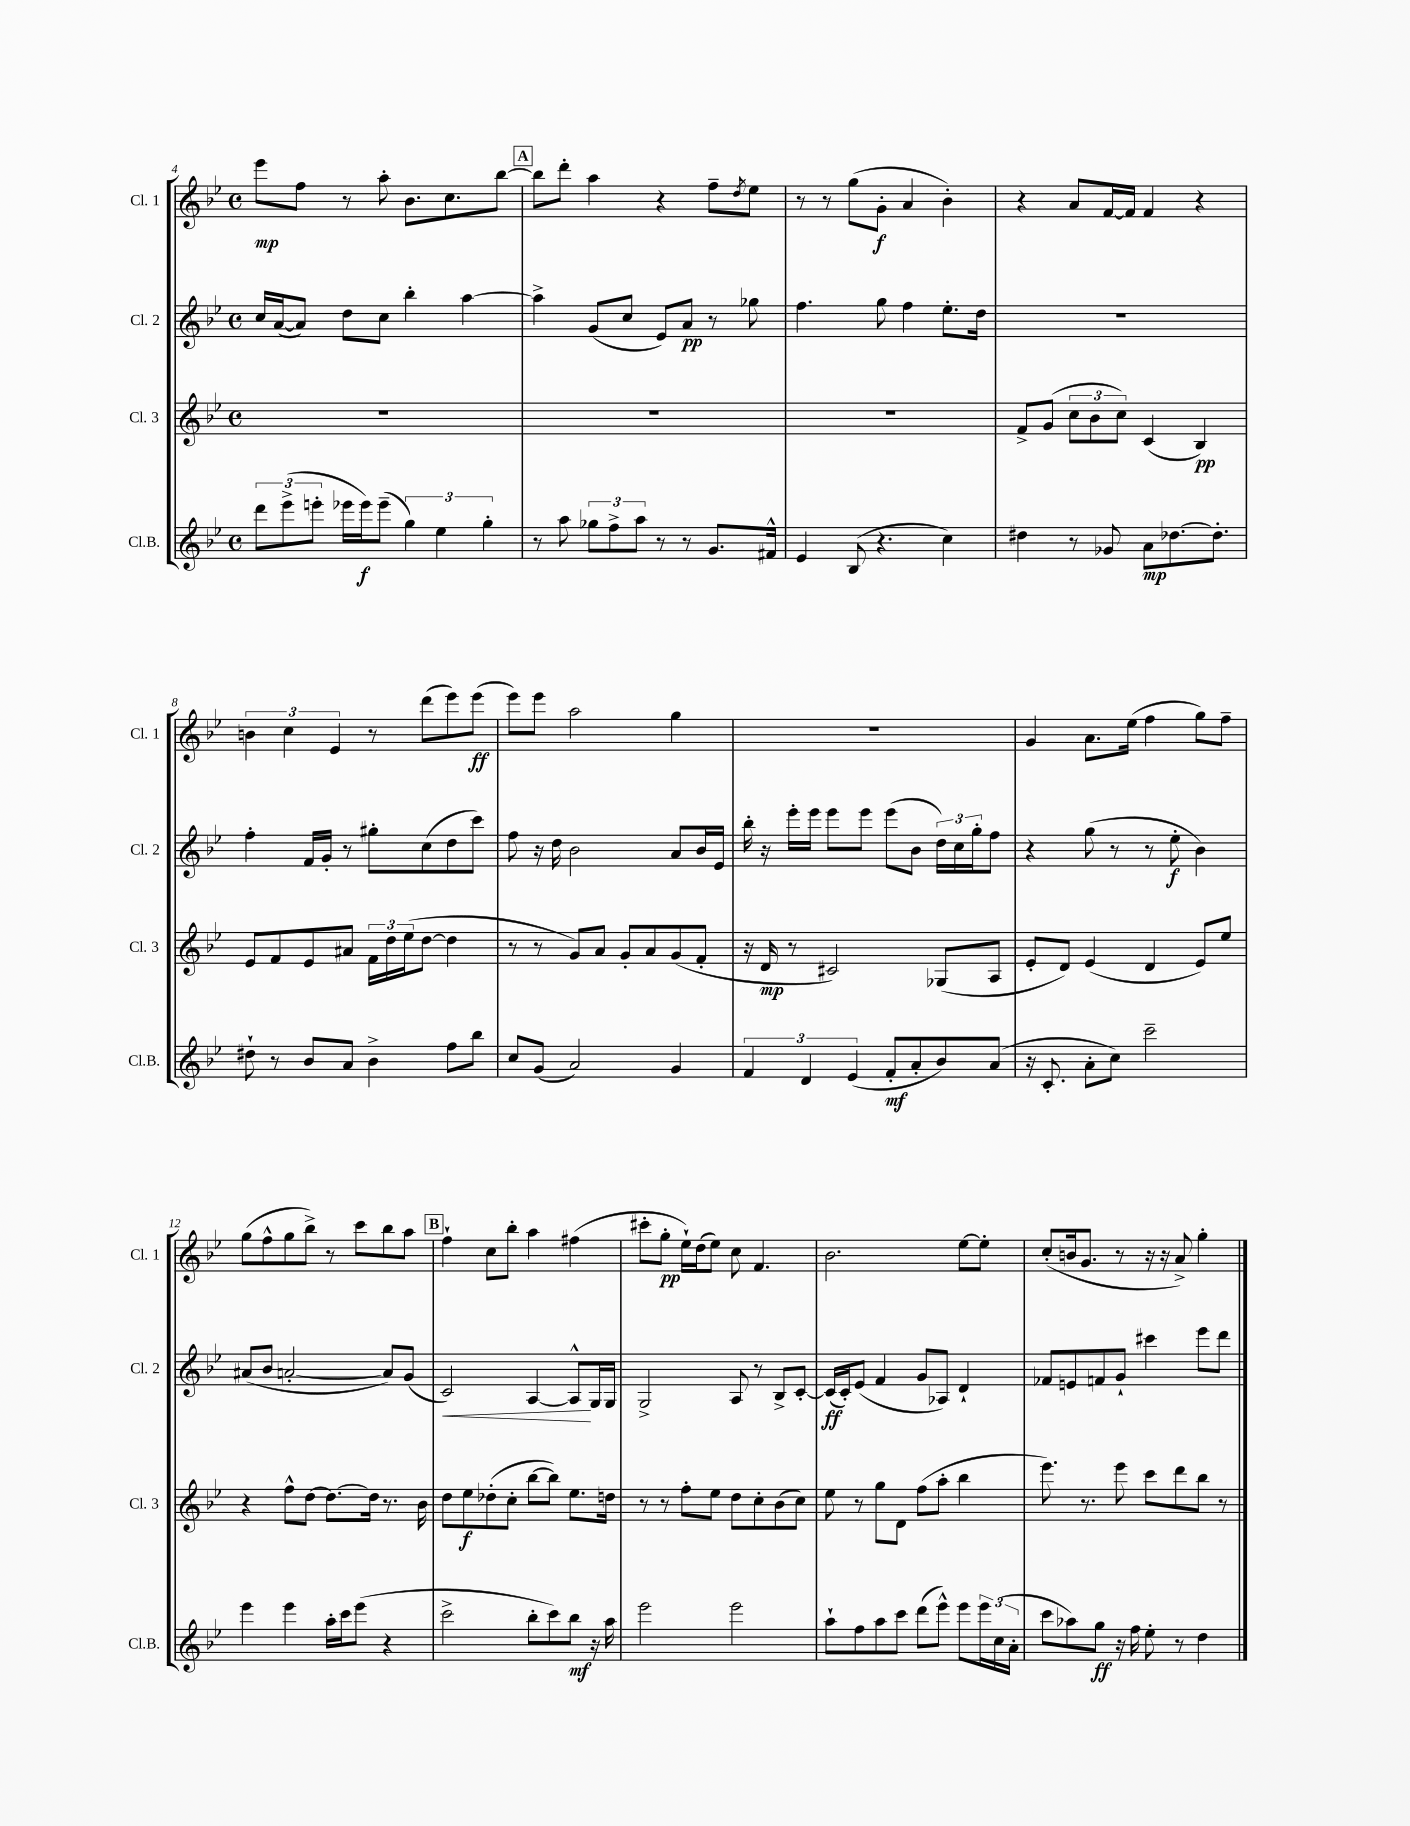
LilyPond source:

<<
\new StaffGroup <<
\new Staff = "s0" \with { instrumentName = "Cl. 1" shortInstrumentName = "Cl. 1" } {
    \clef treble \key bes \major \defaultTimeSignature \time 4/4
    ees'''8\mp f''8 r8 a''8-. bes'8. c''8. bes''8~ |
    \mark \markup { \box "A" } bes''8 d'''8-. a''4 r4 f''8-- \acciaccatura { d''8 } ees''8 |
    r8 r8 g''8( g'8-.\f a'4 bes'4-.) |
    r4 a'8 f'16~ f'16 f'4 r4 |
    \tuplet 3/2 { b'4 c''4 ees'4 } r8 d'''8( ees'''8) ees'''8\ff( |
    ees'''8) ees'''8 a''2 g''4 |
    R1 |
    g'4 a'8. ees''16( f''4 g''8) f''8-- |
    g''8( f''8-^ g''8 bes''8->) r8 c'''8 bes''8 a''8 |
    \mark \markup { \box "B" } f''4-! c''8 bes''8-. a''4 fis''4( |
    cis'''8-. g''8-.\pp ees''16-!) d''16( ees''8) c''8 f'4. |
    bes'2. ees''8~ ees''8-. |
    c''8-.( b'16 g'8. r8 r16 r16 a'8->) g''4-. \bar "|." |
}
\new Staff = "s1" \with { instrumentName = "Cl. 2" shortInstrumentName = "Cl. 2" } {
    \clef treble \key bes \major \defaultTimeSignature \time 4/4
    c''16 a'16~( a'8) d''8 c''8 bes''4-. a''4~ |
    \mark \markup { \box "A" } a''4-> g'8( c''8 ees'8) a'8\pp r8 ges''8 |
    f''4. g''8 f''4 ees''8.-. d''16 |
    r1 |
    f''4-. f'16 g'16-. r8 gis''8-. c''8( d''8 c'''8) |
    f''8 r16 d''16 bes'2 a'8 bes'16 ees'16 |
    bes''16-. r16 ees'''16-. ees'''16 ees'''8 ees'''8 ees'''8( bes'8 \tuplet 3/2 { d''16) c''16 g''16-. } f''8 |
    r4 g''8( r8 r8 ees''8-.\f bes'4) |
    ais'8( bes'8 a'2~-. a'8) g'8( |
    \mark \markup { \box "B" } c'2\<) a4~ a8-^\! g16 g16 |
    g2-> a8 r8 bes8-> c'8~-. |
    c'16\ff( c'16-.) ees'8( f'4 g'8 aes8) d'4-! |
    fes'8 e'8 f'8 g'8-! cis'''4 ees'''8 d'''8 \bar "|." |
}
\new Staff = "s2" \with { instrumentName = "Cl. 3" shortInstrumentName = "Cl. 3" } {
    \clef treble \key bes \major \defaultTimeSignature \time 4/4
    R1 |
    \mark \markup { \box "A" } R1 |
    R1 |
    f'8-> g'8( \tuplet 3/2 { c''8 bes'8 c''8) } c'4( bes4\pp) |
    ees'8 f'8 ees'8 ais'8 \tuplet 3/2 { f'16 d''16 ees''16( } d''8~ d''4 |
    r8 r8 g'8) a'8 g'8-. a'8 g'8( f'8-. |
    r16 d'16\mp r8 cis'2) ges8( a8 |
    ees'8-. d'8) ees'4( d'4 ees'8) ees''8 |
    r4 f''8-^ d''8~ d''8.~ d''16 r8. bes'16 |
    \mark \markup { \box "B" } d''8 ees''8\f des''8-.( c''8-. bes''8~ bes''8) ees''8. d''16 |
    r8 r8 f''8-. ees''8 d''8 c''8-. bes'8( c''8) |
    ees''8 r8 g''8 d'8 f''8( a''8-. bes''4 |
    ees'''8.) r8. ees'''8 c'''8 d'''8 bes''8 r8 \bar "|." |
}
\new Staff = "s3" \with { instrumentName = "Cl.B." shortInstrumentName = "Cl.B." } {
    \clef treble \key bes \major \defaultTimeSignature \time 4/4
    \tuplet 3/2 { d'''8 ees'''8->( e'''8-. } ees'''16 ees'''16\f) ees'''8--( \tuplet 3/2 { g''4) ees''4 g''4-. } |
    \mark \markup { \box "A" } r8 a''8 \tuplet 3/2 { ges''8 f''8-> a''8 } r8 r8 g'8. fis'16-^ |
    ees'4 bes8( r4. c''4) |
    dis''4 r8 ges'8 a'8\mp des''8.~ des''8.-. |
    dis''8-! r8 bes'8 a'8 bes'4-> f''8 bes''8 |
    c''8 g'8( a'2) g'4 |
    \tuplet 3/2 { f'4 d'4 ees'4( } f'8-.\mf a'8-. bes'8) a'8( |
    r16 c'8.-. a'8-. c''8) c'''2-- |
    ees'''4 ees'''4 a''16-. c'''16 ees'''8( r4 |
    \mark \markup { \box "B" } c'''2-> bes''8-. c'''8) bes''8\mf r16 a''16 |
    ees'''2 ees'''2 |
    a''8-! f''8 a''8 c'''8 d'''8( ees'''8-^) ees'''8 \tuplet 3/2 { ees'''16 c''16( a'16-. } |
    c'''8 aes''8) g''8\ff r16 f''16 ees''8-. r8 d''4 \bar "|." |
}
>>
>>
\layout { \context { \Score currentBarNumber = #4 } }
